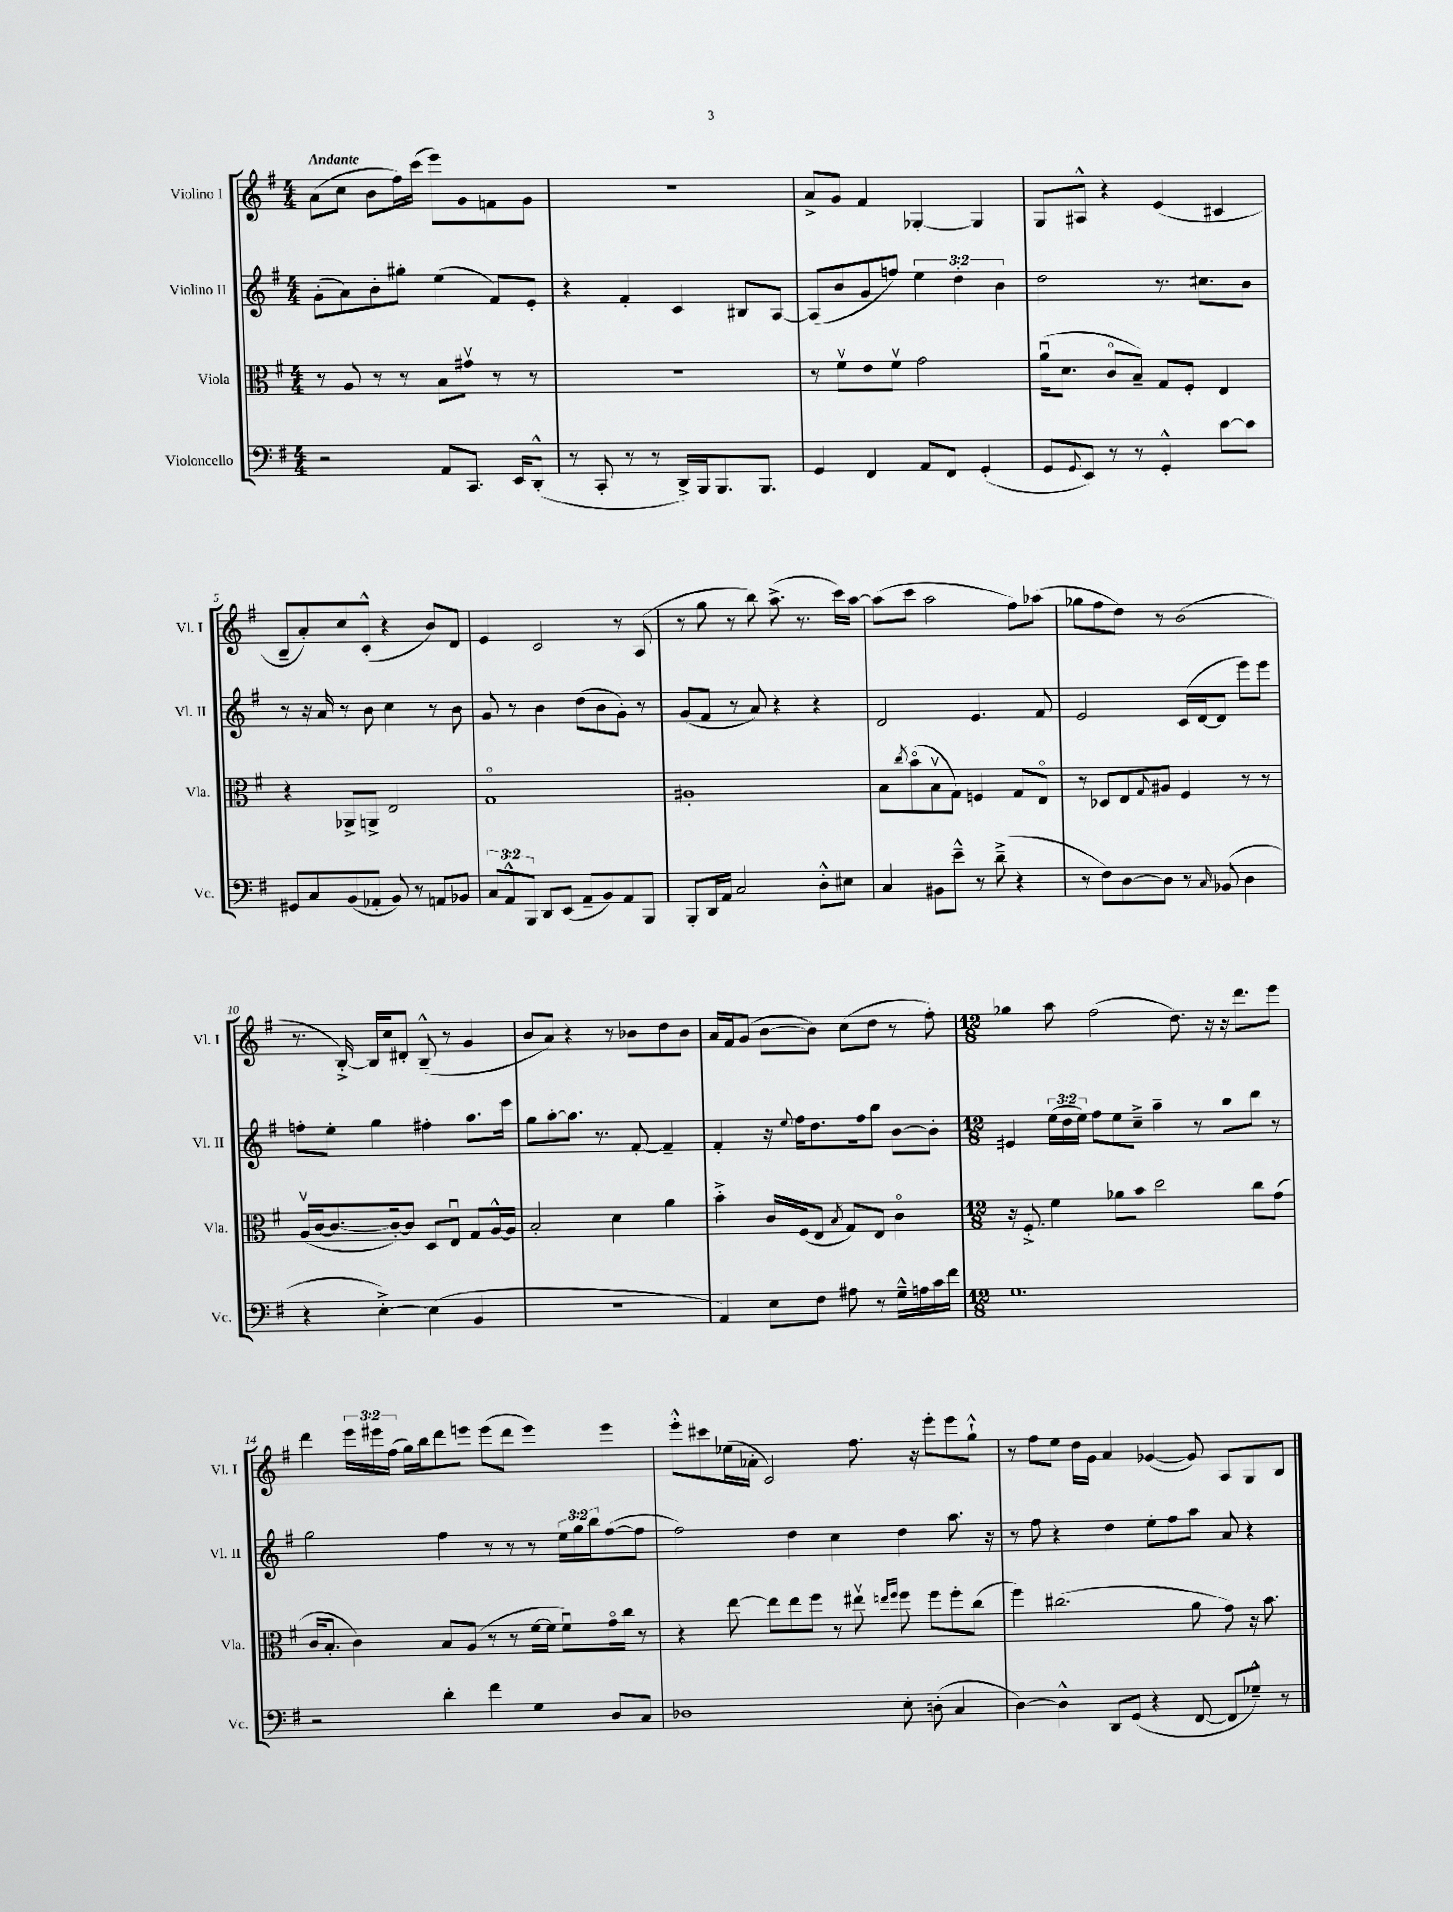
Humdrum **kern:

**kern	**kern	**kern	**kern
*part4	*part3	*part2	*part1
*staff4	*staff3	*staff2	*staff1
*I"Violoncello	*I"Viola	*I"Violino II	*I"Violino I
*I'Vc.	*I'Vla.	*I'Vl. II	*I'Vl. I
*clefF4	*clefC3	*clefG2	*clefG2
*k[f#]	*k[f#]	*k[f#]	*k[f#]
*M4/4	*M4/4	*M4/4	*M4/4
=1	=1	=1	=1
!	!	!	!LO:TX:a:B:t=Andante
2r	8r	(8g'\L	(8a\L
.	8A/	8a\)	8cc\J
.	8r	8b'\	8b\L
.	8r	8gg#X'\J	16ff#\L)
.	.	.	(16ccc\JJ
8AA/L	8B\L	(4ee\	8eee\L)
8.CC/J	8g#Xv\J	.	8g\
.	8r	8f#/L)	8fn\
16EE/KL	.	.	.
(8DD'^^/J	8r	8e'/J	8g\J
=2	=2	=2	=2
8r	1r	4r	1r
8CC'/	.	.	.
8r	.	4f#'/	.
8r	.	.	.
16DD^/LL)	.	4c/	.
16BBB/J	.	.	.
8.BBB/	.	.	.
.	.	8B#X/L	.
8.BBB/J	.	.	.
.	.	[8A/J	.
=3	=3	=3	=3
4GG/	8r	(8A/L]	8a^/L
.	8f#v\L	8b/	8g/J
4FF#/	8e\	8g/	4f#/
.	8f#v\J	8ffn/J)	.
8AA/L	2g\	6ee\	[4G-X'/
8FF#/J	.	.	.
.	.	6dd'\	.
(4GG'/	.	.	4G-/]
.	.	6b\	.
=4	=4	=4	=4
8GG/L	(16au\KL	2dd\	8G/L
.	8.d\J	.	.
8qqGG/	.	.	.
8EE/J)	.	.	8A#X^^/J
8r	8c/L	.	4r
8r	8B~/J)	.	.
4GG'^^/	8G/L	8.r	(4e/
.	8F#'/J	.	.
.	.	8.cc#X\L	.
[8e\L	4E/	.	4c#X/
8e\J]	.	8b\J	.
!!LO:LB:g=z
=5	=5	=5	=5
8GG#X/L	4r	8r	8B~/L
8C/	.	16r	8a'/)
.	.	16a/	.
(8BB/	8AA-X^/L	8r	8cc/
8AA-X'/J	8AAn^/J	8b\	(8c'^^/J
8BB/)	2E/	4cc\	4r
8r	.	.	.
8AAn/L	.	8r	8b/L)
8BB-X/J	.	8b\	8d/J
=6	=6	=6	=6
12C/L	1G	8g/	4e/
12AA^^/	.	.	.
.	.	8r	.
12BBB/J	.	.	.
8DD/L	.	4b\	2c/
(8EE/J	.	.	.
8AA~/L	.	(8dd\L	.
8BB/)	.	8b\	.
8AA/	.	8g'\J)	8r
8BBB/J	.	8r	(8A/
=7	=7	=7	=7
8BBB'/L	1A#X'	(8g/L	8r
16DD/L	.	8f#/J	8gg\
16AA/JJ	.	.	.
2C/	.	8r	8r
.	.	8a/)	8bb\)
.	.	4r	(8.aa^\
.	.	.	8.r
8D'^^\L	.	4r	.
8E#X\J	.	.	16ccc\LL)
.	.	.	[16aa\JJ
=8	=8	=8	=8
4C/	8B\L	2d/	(8aa\L]
.	8qcc/	.	.
.	(8b\	.	8ccc\J
8BB#X\L	8Bv\	.	2aa\
8e~^^\J	8G\J)	.	.
8r	4Fn/	4.e/	.
(8d~^\	.	.	.
4r	8G/L	.	8ff#\L)
.	8E/J	8f#/	(8aa-X\J
=9	=9	=9	=9
8r	8r	2e/	8gg-X\L
8F#\L)	8D-X/L	.	8ff#\
[8D\	8E/	.	8dd\J)
.	8qqG/	.	.
8D\J]	8A#X/J	.	8r
8r	4F#/	(16c/LL	(2b\
.	.	[16d/J	.
16qqC/	.	.	.
(8BB-X/	.	8d/J]	.
4D\	8r	8eee\L)	.
.	8r	8eee\J	.
!!LO:LB:g=z
=10	=10	=10	=10
4r	(16Av/LL	8ffn'\L	8.r
.	[16c/J	.	.
.	8.c/_	8ee'\J	.
.	.	.	[16B'^/)
[4E'^\)	.	4gg\	16B/LL]
.	16c'/k_)	.	16cc/J
.	8c/J]	.	8d#X'/J
(4E\]	8D/L	4ff#X'\	(8B~^^/
.	8Eu/J	.	8r
4BB/	8G/L	8.aa\L	4g/
.	[16A^^/L	.	.
.	16A/JJ]	16eee\Jk	.
=11	=11	=11	=11
1r	2B'/	8gg\L	8b/L
.	.	[8aa'\	8a/J)
.	.	8.aa\J]	4r
.	.	8.r	.
.	4d\	.	8r
.	.	[8f#'/	8b-X\L
.	4a\	4f#~/]	8dd\
.	.	.	8b-\J
=12	=12	=12	=12
4AA/)	4b'^\	4f#'/	16a/LL
.	.	.	16f#/J
.	.	.	(8g/J
8E\L	16c/LL	16r	[8b\L
.	.	8qqee/	.
.	(16F#/J	16ff#\KL	.
8F#\J	8E/J	8.dd\	8b\J])
.	8qB/	.	.
8A#X\	8G/L)	.	(8cc\L
.	.	16ff#\k	.
8r	8E/J	8bb\J	8dd\J
16G~^^\LL	4c\	[8b\L	8r
16An\	.	.	.
16c\	.	8b'\J]	8ff#'\)
16f#\JJ	.	.	.
=13	=13	=13	=13
*M12/8	*M12/8	*M12/8	*M12/8
1.G	16r	4e#X/	4gg-X\
.	8.F#'^/	.	.
.	4f#\	(24ee\LL	8aa\
.	.	24dd\	.
.	.	24ee\JJ)	.
.	.	8ff#\L	(2ff#\
.	8a-X\L	8ee\	.
.	8b\J	8cc~^\J	.
.	2dd\	4aa~\	.
.	.	.	8.dd\)
.	.	8r	.
.	.	.	16r
.	.	8bb\L	16r
.	.	.	8.ddd\L
.	8cc\L	8ddd\J	.
.	(8g\J	8r	8eee\J
!!LO:LB:g=z
=14	=14	=14	=14
2r	16c/KL	2gg\	4ddd\
.	8.B'/J	.	.
.	4c\)	.	24eee\LL
.	.	.	24eee#X\
.	.	.	(24ff#\JJ
.	.	.	16gg\LL)
.	.	.	16bb\J
4d'\	8B/L	4ff#\	8ddd\
.	(8A/J	.	8eeen\J
4f#\	8r	8r	(8eee\L
.	8r	8r	8ddd\J
4G\	[16f#\LL	8r	4eee\)
.	16f#\JJ]	.	.
.	8f#u\L)	24ee\LL	.
.	.	24gg\	.
.	.	24bb\J	.
8D/L	16g\L	([8ff#\	4eee\
.	16cc\JJ	.	.
8C/J	8r	8ff#\J]	.
=15	=15	=15	=15
1D-X	4r	2ff#\)	8eee'^^\L
.	.	.	8ccc#X\
.	[8ee\	.	(16ee-X\L
.	.	.	16a-X'\JJ
.	8ee\L]	.	2c/)
.	8ee\	4dd\	.
.	8ff#\J	.	.
.	8r	4cc\	.
.	8ee#Xv\	.	8.ff#\
.	16qqeen/LL	.	.
.	16qqff#/JJ	.	.
8E'\	8ff#\	4dd\	.
.	.	.	16r
(8Dn'\	8ff#\L	.	8eee'\L
4C/	8ff#'\	8.aa\	8eee\
.	(8cc\J	.	8gg`^^\J
.	.	16r	.
=16	=16	=16	=16
[4D\)	4ff#\)	8r	8r
.	.	8ff#\	8ff#\L
4D^^\]	(2.cc#X\	4r	8ee\J
.	.	.	16dd\LL
.	.	.	16g\JJ
8DD/L	.	4dd\	4a/
(8GG/J	.	.	.
4r	.	8ee'\L	([4g-X/
.	.	8ff#\	.
[8FF#/	8a\	8aa\J	8g-/])
8FF#/L]	8g\)	8a/	8A/L
8G-X~^^/J)	16r	4r	8G/
.	8.b\	.	.
8r	.	.	8B/J
==	==	==	==
*-	*-	*-	*-
